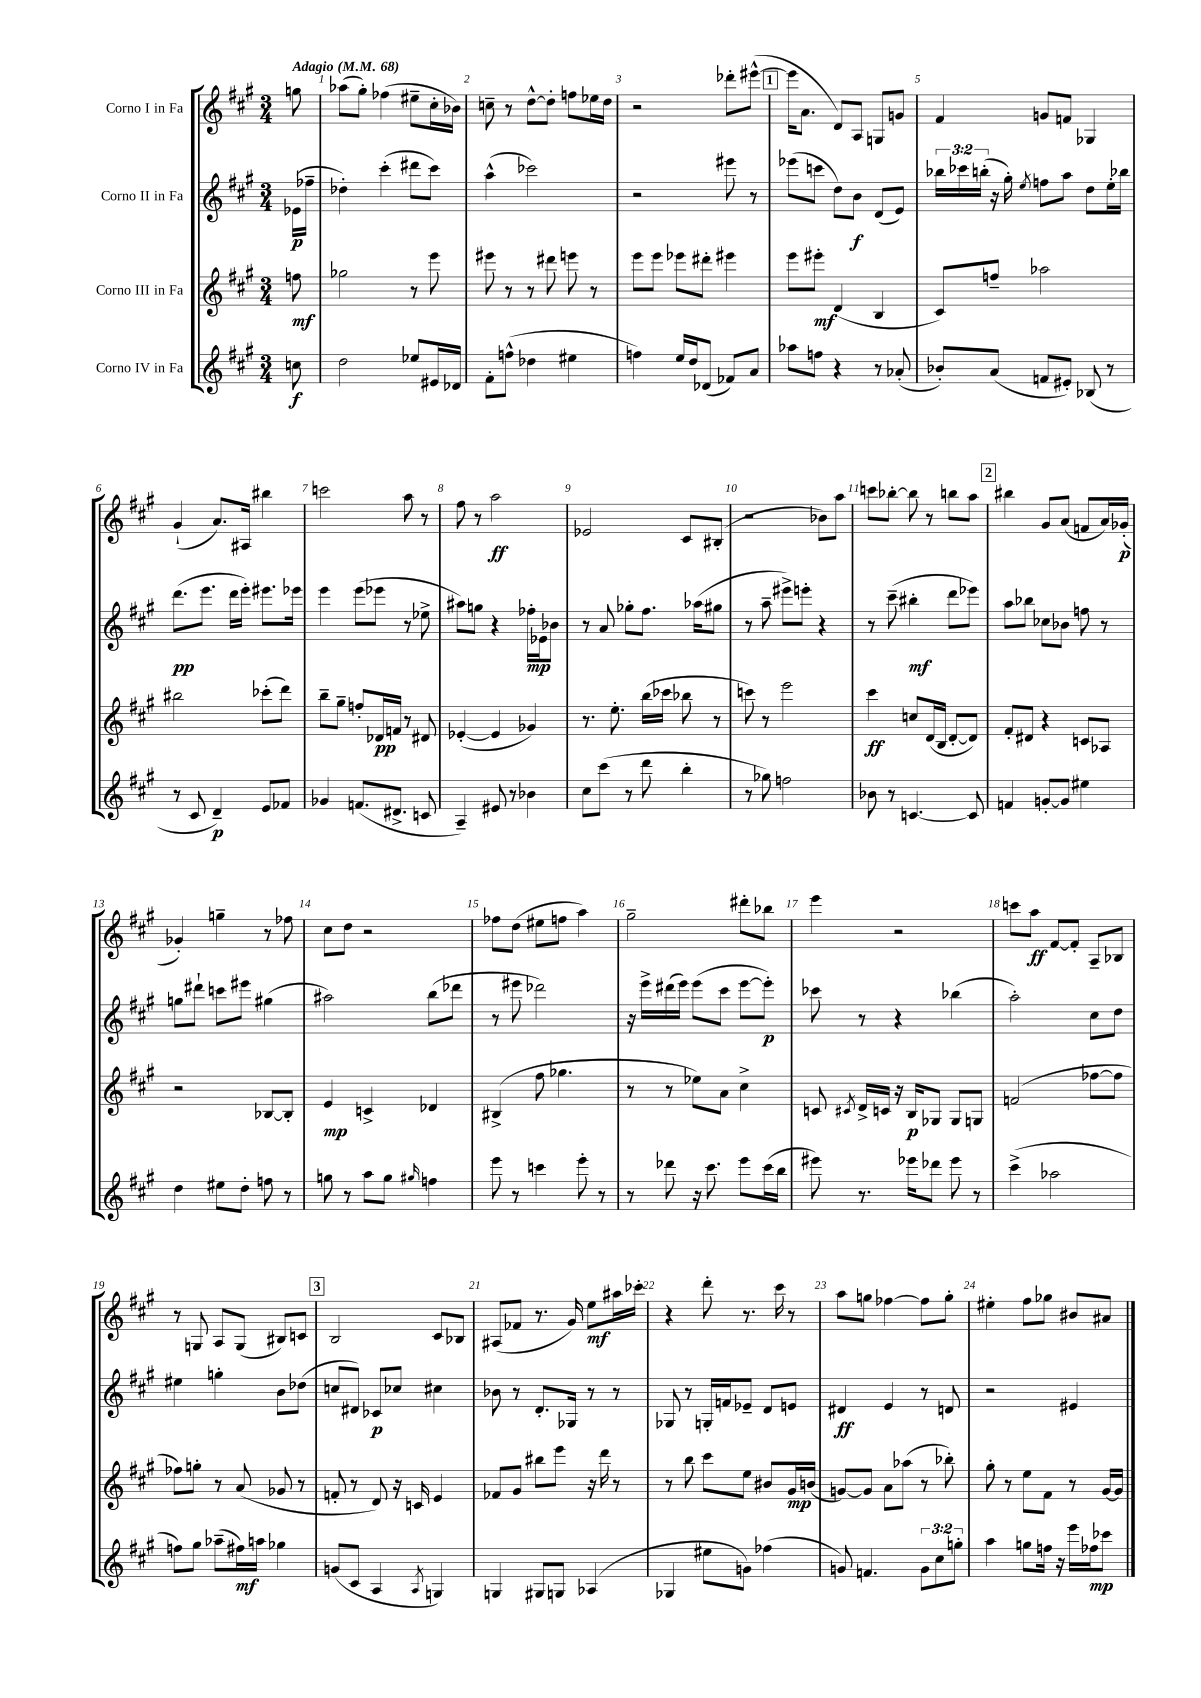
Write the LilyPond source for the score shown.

<<
\new StaffGroup <<
\new Staff = "s0" \with { instrumentName = "Corno I in Fa" } {
    \clef treble \key a \major \numericTimeSignature \time 3/4 \partial 8 \tempo "Adagio" 4 = 68
    \autoBeamOff g''8 |
    aes''8[( gis''8]-.) fes''4( eis''8[-- cis''16-. bes'16]) |
    c''8-- r8 d''8[~-^ d''8]-. f''8[ ees''16 d''16] |
    r2 des'''8[-. eis'''8]~-^( |
    \mark \markup { \box "1" } eis'''16[ a'8.] d'8[) a8] g8[ g'8] |
    fis'4 g'8[ f'8] ges4 |
    gis'4-!( a'8.[) ais16] bis''4 |
    c'''2 a''8 r8 |
    fis''8 r8 a''2\ff |
    ees'2 cis'8[ bis8]-.( |
    r2 bes'8[) a''8] |
    c'''8[ bes''8]~-. bes''8 r8 b''8[ a''8] |
    \mark \markup { \box "2" } bis''4 gis'8[ a'8]( f'8[ a'16) ges'16]-.\p( |
    ges'4-.) g''4-- r8 fes''8 |
    cis''8[ d''8] r2 |
    fes''8[ d''8]( eis''8[ f''8] a''4) |
    gis''2-- dis'''8[-. bes''8] |
    e'''4 r2 |
    c'''8[ a''8]\ff fis'8[~ fis'8]-. a8[-- bes8] |
    r8 g8 a8[ g8]( bis8[) c'8] |
    \mark \markup { \box "3" } b2 cis'8[ bes8] |
    ais8[( fes'8] r8. gis'16) e''8[\mf ais''16 ces'''16]-. |
    r4 d'''8-. r8. cis'''16 r8 |
    a''8[ g''8] fes''4~ fes''8[ g''8]-. |
    eis''4-. fis''8[ ges''8] bis'8[ ais'8] \bar "|." |
}
\new Staff = "s1" \with { instrumentName = "Corno II in Fa" } {
    \clef treble \key a \major \numericTimeSignature \time 3/4 \override Staff.TupletNumber.text = #tuplet-number::calc-fraction-text \partial 8
    \autoBeamOff ees'16[\p( fes''16]-- |
    des''4-.) cis'''4-.( dis'''8[ cis'''8]) |
    a''4-^( ces'''2) |
    r2 eis'''8 r8 |
    \mark \markup { \box "1" } ees'''8[( c'''8] d''8[) b'8]\f d'8[( e'8]) |
    \tuplet 3/2 { bes''16[ ces'''16 b''16]-.( } r16 gis''16-.) \acciaccatura { e''8 } f''8[ a''8] d''8[ e''16-. bes''16] |
    d'''8.[\pp( e'''8.] d'''16[ e'''16]-.) eis'''8.[ ees'''16] |
    e'''4 e'''8[( ees'''8] r8 ees''8-> |
    ais''8[) g''8] r4 fes''16[-.\mp ees'16 bes'8] |
    r8 a'8 ges''8[-. fis''8.] aes''16[( gis''8] |
    r8 a''8-- eis'''8[->) e'''8]-. r4 |
    r8 cis'''8--( bis''4-.\mf d'''8[ ees'''8]) |
    \mark \markup { \box "2" } a''8[ bes''8] ces''8[ bes'8] f''8 r8 |
    g''8[ dis'''8]-! c'''8[ eis'''8] gis''4( |
    ais''2) b''8[( des'''8] |
    r8 eis'''8 des'''2) |
    r16 e'''16[-> dis'''16( e'''16]) e'''8[( cis'''8] e'''8[~ e'''8]-.\p) |
    ces'''8 r8 r4 bes''4( |
    a''2-.) cis''8[ d''8] |
    eis''4 g''4-. b'8[ des''8]( |
    \mark \markup { \box "3" } c''8[ dis'8]) ces'8[\p ces''8] cis''4 |
    bes'8 r8 d'8.[-. ges16] r8 r8 |
    ges8 r8 g16[-. f'16 ees'8]-- d'8[ e'8] |
    dis'4\ff e'4 r8 d'8 |
    r2 eis'4 \bar "|." |
}
\new Staff = "s2" \with { instrumentName = "Corno III in Fa" } {
    \clef treble \key a \major \numericTimeSignature \time 3/4 \partial 8
    \autoBeamOff f''8\mf |
    ges''2 r8 e'''8 |
    eis'''8 r8 r8 dis'''8 e'''8 r8 |
    e'''8[ e'''8] ees'''8[ dis'''8]-. eis'''4 |
    \mark \markup { \box "1" } e'''8[ eis'''8]-.\mf d'4( b4 |
    cis'8[) f''8]-- aes''2 |
    bis''2 ces'''8[-.( d'''8]) |
    b''8[-- gis''8]-- f''8[-. des'16\pp f'16] r8 dis'8 |
    ees'4~-.( ees'4 ges'4) |
    r8. e''8.-. b''16[( ces'''16] bes''8 r8 |
    c'''8) r8 e'''2 |
    cis'''4\ff c''8[ d'16( b16] d'8[~-. d'8]) |
    \mark \markup { \box "2" } fis'8[-. dis'8] r4 c'8[ aes8] |
    r2 bes8[~ bes8]-. |
    e'4\mp c'4-> des'4 |
    bis4->( fis''8 ges''4. |
    r8 r8 ees''8[) a'8] cis''4-> |
    c'8 \acciaccatura { cis'8 } d'16[-> c'16] r16 b16[\p ges8] ges8[ g8] |
    f'2( fes''8[~ fes''8] |
    fes''8[) g''8]-. r8 a'8( ges'8 r8 |
    \mark \markup { \box "3" } f'8-. r8 d'8) r16 c'16 e'4 |
    fes'8[ gis'8] bis''8[ e'''8] r16 d'''16 r8 |
    r8 b''8 cis'''8[ e''8] bis'8[ gis'16\mp b'16]( |
    g'8[~) g'8] a'8[ aes''8]( r8 bes''8-.) |
    gis''8-. r8 e''8[ fis'8] r8 gis'16[~ gis'16] \bar "|." |
}
\new Staff = "s3" \with { instrumentName = "Corno IV in Fa" } {
    \clef treble \key a \major \numericTimeSignature \time 3/4 \override Staff.TupletNumber.text = #tuplet-number::calc-fraction-text \partial 8
    \autoBeamOff c''8\f |
    d''2 ees''8[ eis'16 des'16] |
    fis'8[-. f''8]-^( des''4 eis''4 |
    f''4) e''16[ d''16 des'8]( fes'8[) a'8] |
    \mark \markup { \box "1" } aes''8[ f''8] r4 r8 aes'8-.( |
    bes'8[-.) a'8]( f'8[ eis'8]-.) bes8( r8 |
    r8 cis'8 d'4--\p) e'8[ fes'8] |
    ges'4 f'8.[( dis'8.]-> c'8 |
    a4--) eis'8 r8 bes'4 |
    cis''8[ cis'''8]( r8 d'''8 b''4-. |
    r8 ges''8) f''2 |
    bes'8 r8 c'4.~ c'8 |
    \mark \markup { \box "2" } f'4 g'8[~-. g'8] eis''4 |
    d''4 eis''8[ d''8]-. f''8 r8 |
    g''8 r8 a''8[ g''8] \grace { gis''16 } f''4 |
    e'''8 r8 c'''4 e'''8-. r8 |
    r8 des'''8 r16 cis'''8. e'''8[ cis'''16( b''16] |
    eis'''8) r8. ees'''16[ des'''8] ees'''8 r8 |
    cis'''4->( aes''2 |
    f''8[) gis''8] aes''8[--( fis''16\mf) a''16] ges''4 |
    \mark \markup { \box "3" } g'8[( cis'8] a4 \acciaccatura { a8 } g4) |
    g4 gis8[ g8] aes4( |
    ges4 eis''8[ g'8]) fes''4( |
    g'8) f'4. \tuplet 3/2 { g'8[ cis''8 g''8]-. } |
    a''4 g''8[ f''16] r16 e'''16[ fes''16\mp ces'''8] \bar "|." |
}
>>
>>
\layout { \context { \Score \override BarNumber.break-visibility = ##(#f #t #t) barNumberVisibility = #all-bar-numbers-visible } }
